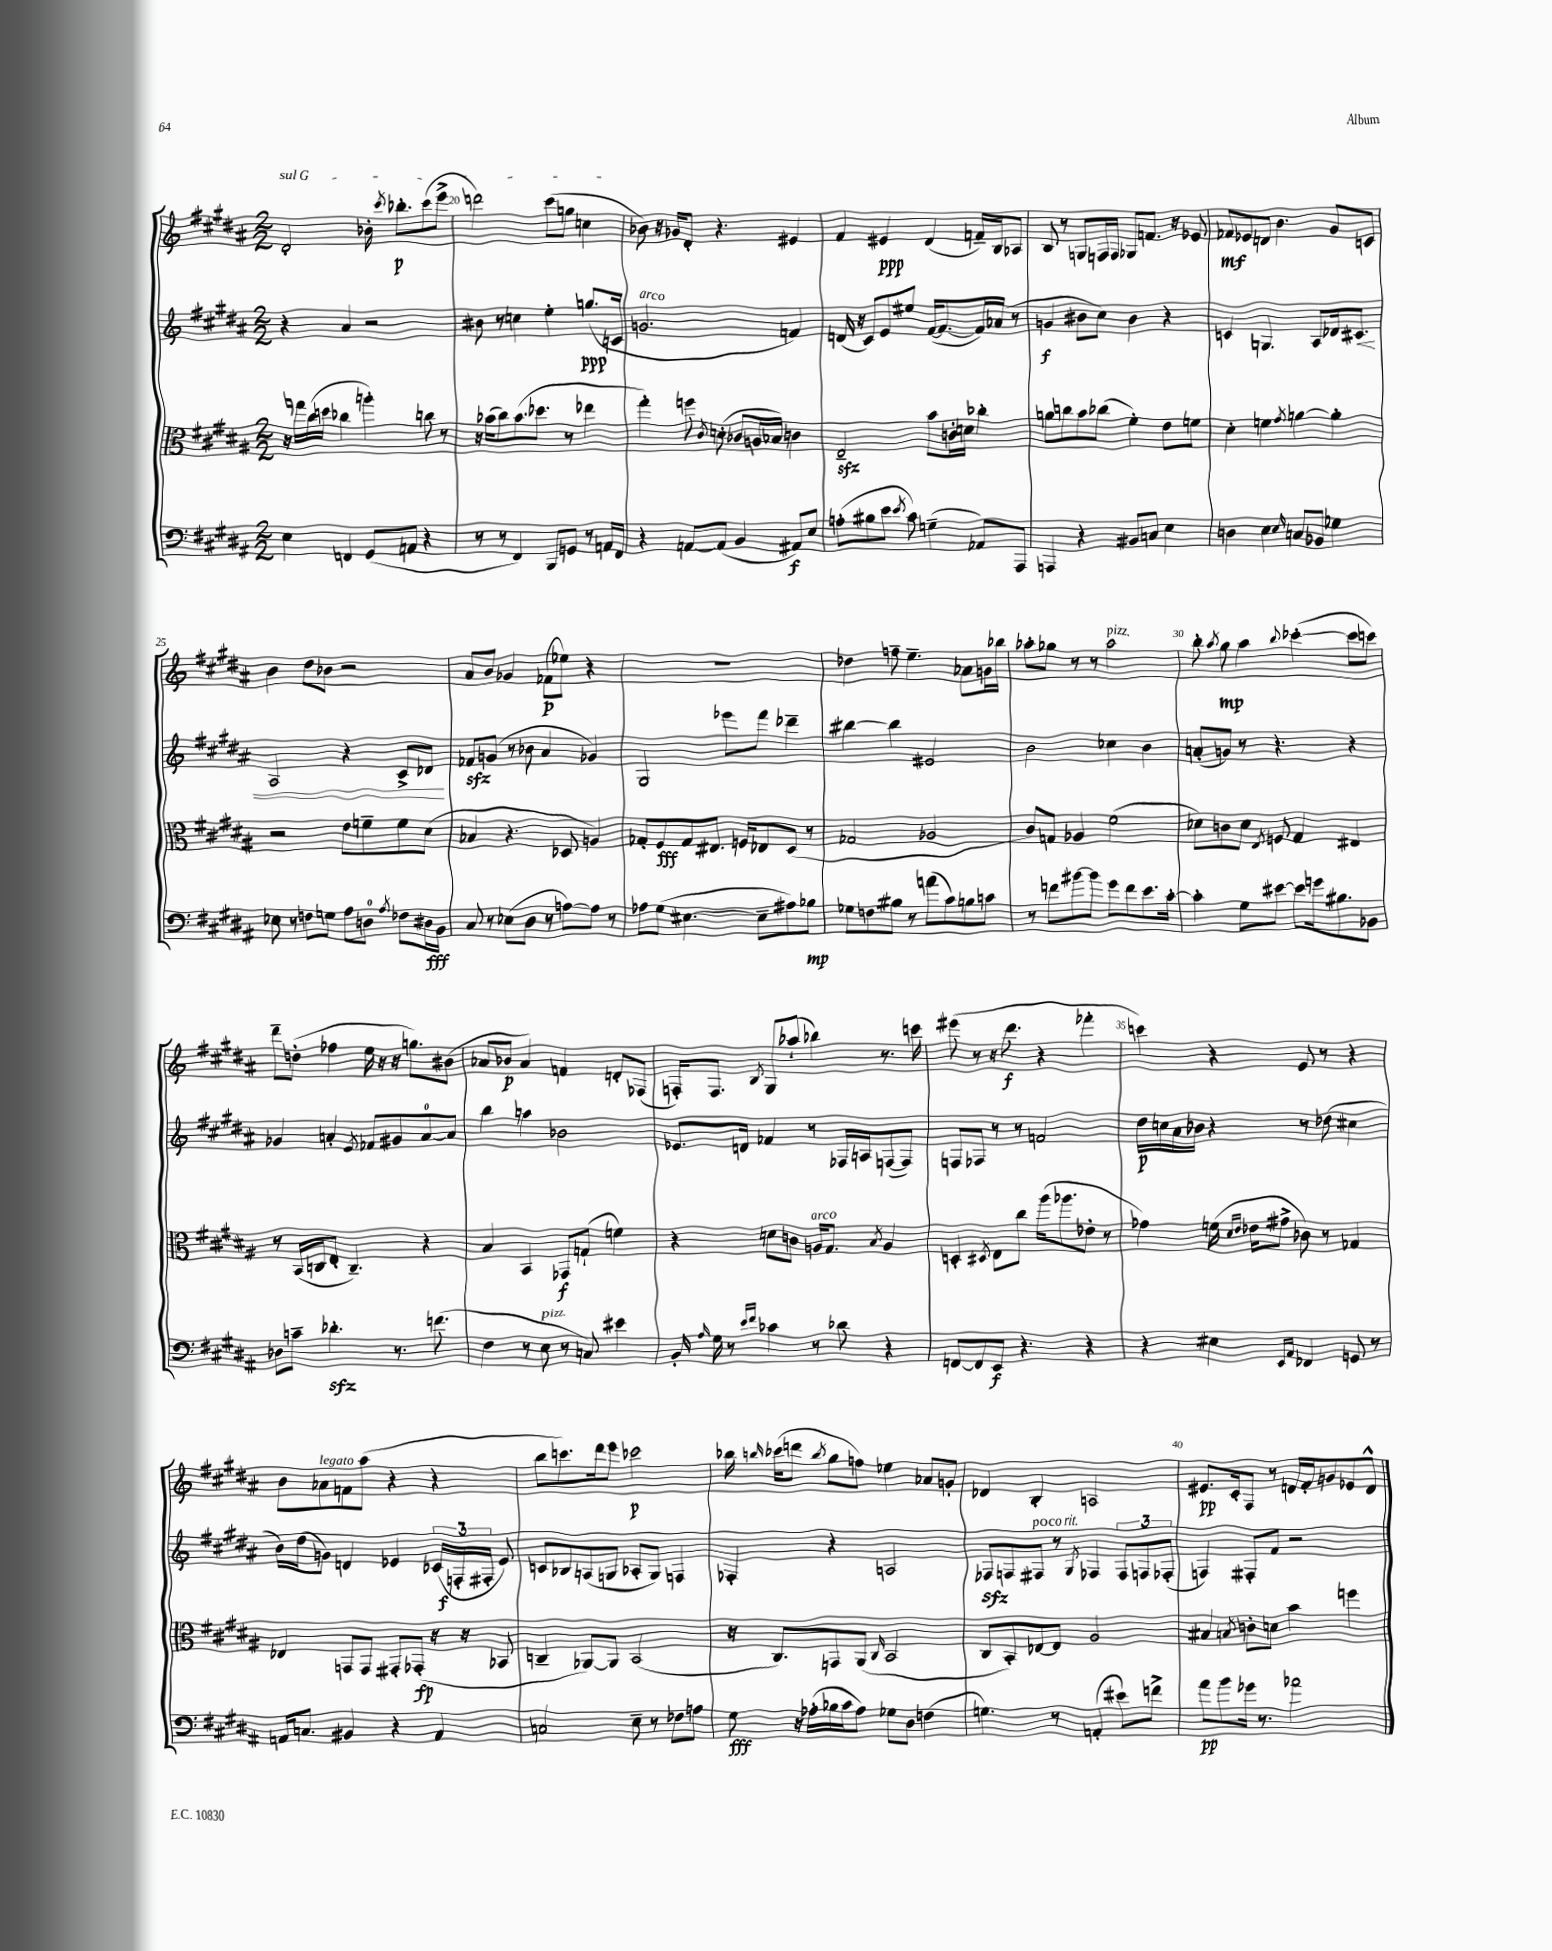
<<
\new StaffGroup <<
\new Staff = "s0" {
    \clef treble \key b \major \numericTimeSignature \time 2/2
    \autoBeamOff \once \override TextSpanner.bound-details.left.text = \markup { \italic "sul G" } dis'2-.\startTextSpan bes'16-. \acciaccatura { cis'''8 } bes''8.[-.\p cis'''8( e'''8]-> |
    d'''2) cis'''8[( g''8] c''4\stopTextSpan |
    bes'8) r16 ges'16[ dis'8]-. r4. eis'4 |
    fis'4 eis'4\ppp dis'4( f'16[--) b16 aes8] |
    b8 r8 g8[ f16 f16] ges8[ f'8.] r16 ees'8 |
    fes'8[\mf ees'8 d'8] b'4. gis'8[ c'8] |
    b'4 dis''8[ bes'8] r2 |
    ais'8[ b'8] ges'4 fes'8[\p( ees''8]) r4 |
    R1 |
    des''4 f''8-- e''4.-- aes'8[ g'16 bes''16] |
    aes''8[-. ges''8] r8 r8 aes''2^\markup { \italic "pizz." } |
    b''8-. \acciaccatura { ais''8 } gis''8\mp ais''4 \appoggiatura { b''8 } ces'''4~-.( ces'''8[ c'''8]) |
    dis'''8[-- d''8]-.( fes''4 e''16 r16 r16 g''8.[) bis'8]( |
    aes'8[ bes'8]\p aes'4) f'4 d'8[-. fes8]( |
    f16[-.) f8.] \acciaccatura { b8 } gis8[ aes''8]-!( bes''4) r8. c'''16 |
    eis'''8( r8 r16 dis'''8.\f r4 fes'''4-. |
    c'''4) r4 e'8 r8 r4 |
    b'8[ aes'8^\markup { \italic "legato" } f'8 ais''8]( r4 r4 |
    b''8[ c'''8.) dis'''16 e'''8] ces'''2\p |
    bes''16 \grace { b''16 } ces'''16[( d'''8] \acciaccatura { b''8 } gis''8[ f''8]) ees''4 aes'8[ g'8]-. |
    des'4 b4-. a2 |
    eis'8.[\pp cis'16-. fis8] r8 d'16[ fis'16-. g'8 ees'8 d'8]-^ \bar "|." |
}
\new Staff = "s1" {
    \clef treble \key b \major \numericTimeSignature \time 2/2
    \autoBeamOff r4 ais'4 r2 |
    bis'8 r8 c''4 e''4-. g''8.[\ppp( c'16] |
    g'2.^\markup { \italic "arco" } f'4) |
    d'16( r16 cis'8[) e'8 eis''8] fis'16[~( fis'8.~ fis'16) aes'16]( r8 |
    g'4\f bis'8[ cis''8]) bis'4 r4 |
    c'4 g4. ais8[ des'16 cis'8.]\< |
    ais2 r4 cis'8[-> des'8]\! |
    fes'8[\sfz g'8]( r8 bes'8 ais'4 ges'4) |
    gis2 ees'''8[ fis'''8] des'''4-- |
    bis''4~ bis''4 eis'2 |
    b'2 ces''4 b'4 |
    a'8[-.( g'8]) r8 r4. r4 |
    ges'4 a'4-. \acciaccatura { e'8 } fes'8[ gis'8 a'8-0~ a'8] |
    b''4 a''4 bes'2 |
    ees'8.[ d'16] fes'4 r8 fes16[ a16 f8~( f8]) |
    f8[ fes8] r8 r8 f'2 |
    dis''16[\p c''16 ais'16 bes'16] r4 r8 des''8( cis''4 |
    b'16[) dis''16( g'8]) d'4 ees'4 \tuplet 3/2 { ces'16[( f16-.\f fis16]-. } ees'8) |
    c'8[ bes8 a8( g8] aes8[-. g8]) f4 |
    fes4-. r4 a2 |
    fes8[\sfz f8 fis8]^\markup { \italic "poco rit." } r8 \acciaccatura { gis8 } fes4 \tuplet 3/2 { fes8[ f8 fes8]-.( } |
    f4) fis8[-. fis'8] r2 \bar "|." |
}
\new Staff = "s2" {
    \clef alto \key b \major \numericTimeSignature \time 2/2
    \autoBeamOff r16 g''16[ cis''16( d''16] ces''4 a''4-.) c''8 r8 |
    r16 bes'16[( cis''8) bes'8.( des''8.] r8 ees''4 |
    gis''4-.) f''8 \acciaccatura { cis'8 } d'8-.( ces'8[ a16 bes16]) c'4 |
    e2--\sfz b'8[ c'16-. d'16] ces''4-. |
    a'8[ c''8 b'8 ces''8]( fis'4-.) e'8[ f'8] |
    dis'4-. f'4 \acciaccatura { gis'8 } a'4~ a'4-. |
    r2 e'8[ f'8-- f'8 dis'8]( |
    bes4 r4. des8 a4) |
    ges8[-. fis8\fff ges8 eis8.] f16[ ees8 dis8]( r8 |
    ges2 aes2 |
    cis'8[) g8] aes4 fis'2( |
    des'8[) c'8 des'8] \acciaccatura { e8 } f8 gis4 eis4 |
    r8 b,16[( c16 e8]-. c4.--) r4 |
    b4 b,4 ges,8[\f g8]-!( f'4) |
    r4 d'8[ c'8] a16[^\markup { \italic "arco" } gis8.] \acciaccatura { b8 } a4 |
    d4-. \acciaccatura { dis8 } e8[ cis''8] ais''16[( aes''8. ees'8]-. r8 |
    ges'4) f'16( \grace { dis'16[ e'16] } ees'16[ gis'8]-> ces'8) r8 ges4 |
    ees4 g,8[ g,8] gis,8[-. ges,8]-.\fp( r16 r16 bes,8 |
    c4-- aes,8[~) aes,8] b,2( |
    r16 cis8.[) g,8 ais,8]( \grace { cis16 } b,2 |
    cis8[ b,8-.) ees8~ ees8] ais2 |
    bis4 \acciaccatura { b8 } c'8[-. d'8] b'4 f''4 \bar "|." |
}
\new Staff = "s3" {
    \clef bass \key b \major \numericTimeSignature \time 2/2
    \autoBeamOff e4 f,4 gis,8[( a,8] r4 |
    r8 r8 fis,4) b,,8[ g,8] r8 a,16[ fis,16] |
    r4 a,8[~ a,8]( b,4 ais,8[\f) e8] |
    a8[-.( bis8 e'8] \acciaccatura { e'8 } cis'8) g4--( aes,8[) ais,,8] |
    a,,4 r4 bis,8[ c8] e4 |
    d4 e4 \grace { e16 } c8[ bes,8] ges4 |
    ees8 r8 f8[ g8] ais8[ d8]-0 \acciaccatura { ais8 } fes8[ dis16\fff b,16] |
    cis8 r8 ees8[( dis8] r8 a8[~) a8] r8 |
    aes8[ gis8]( eis4.~ eis8[-- ais8) bes8]\mp |
    ges8[ f8 bis8] r8 a'8[( cis'8) b8 c'8] |
    r8 f'8[ bis'8~ bis'8] gis'8[ f'8 e'8. cis'16]~-. |
    cis'4-. gis8[ eis'8]~ eis'8[ g'16 bis8. bes,8] |
    des8[ c'8]-- des'4.-.\sfz r8. f'8.( |
    fis4 r8 e8^\markup { \italic "pizz." } r8 c8) eis'4 |
    b,16-. \grace { ais16 } gis16 r8 \grace { e'16[ fis'16] } ces'4 r8 des'8 r4 |
    f,8[~ f,8 e,8]\f r4. r4 |
    r4 eis4 \grace { e,16[ ais,16] } fes,4 g,8 r8 |
    a,16[ c8.] bis,4 r4 a,4 |
    c2 e8-- r8 fes8[ a8] |
    gis8\fff r16 aes16[-.( bes16 cis'16 aes8]) ges8[ dis8] f4( |
    g4.) r8 a,4-.( eis'8[) f'8]-> |
    ais'8[\pp b'8 ges'16] r8. aes'2 \bar "|." |
}
>>
>>
\layout { \context { \Score currentBarNumber = #19 \override BarNumber.break-visibility = ##(#f #t #t) barNumberVisibility = #(every-nth-bar-number-visible 5) } }
